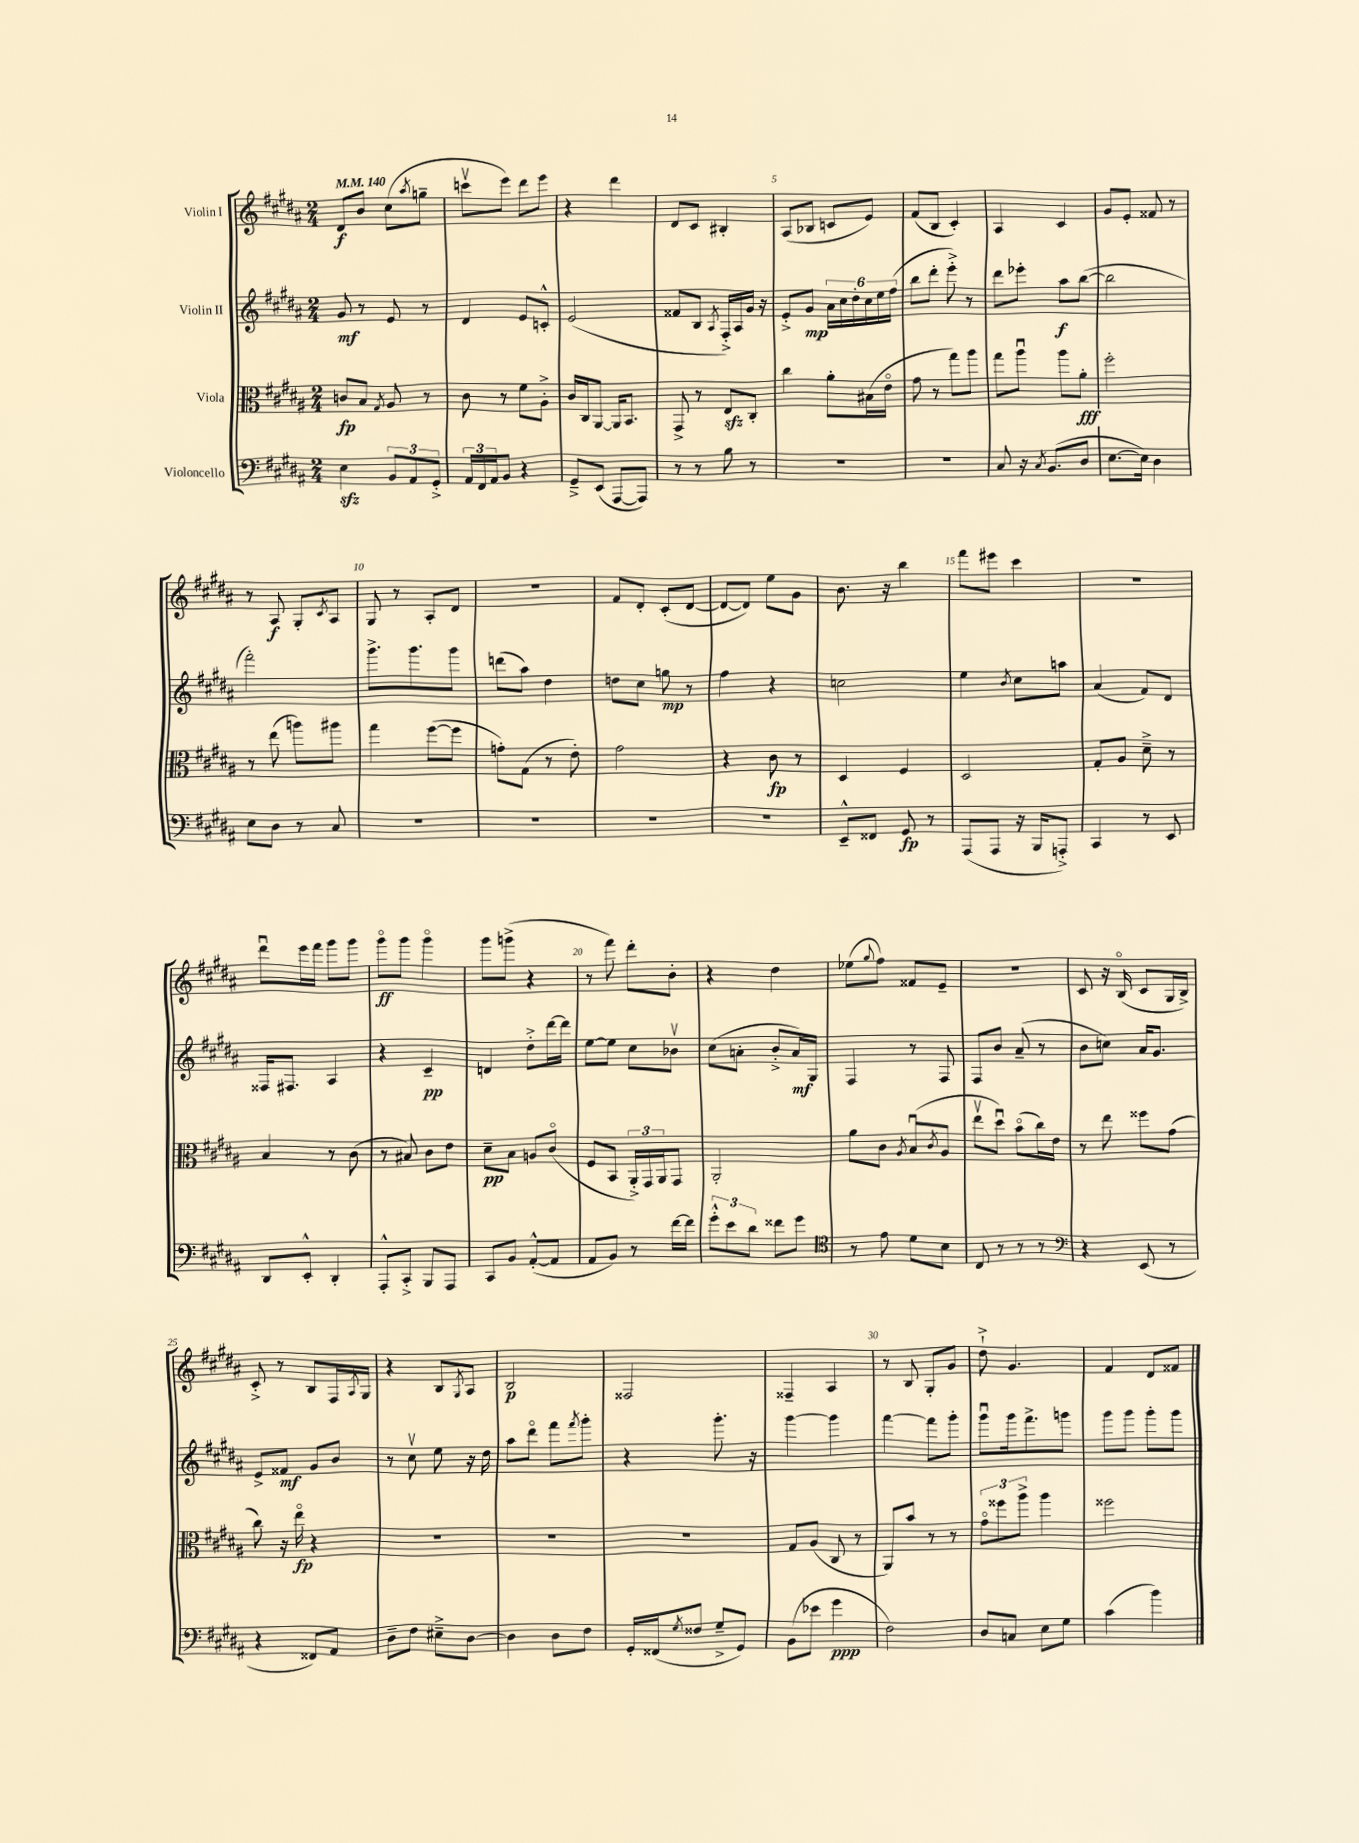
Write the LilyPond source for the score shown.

<<
\new StaffGroup <<
\new Staff = "s0" \with { instrumentName = "Violin I" } {
    \clef treble \key b \major \numericTimeSignature \time 2/4 \tempo 4 = 140
    dis'8\f b'8 cis''8( \acciaccatura { ais''8 } g''8-- |
    c'''8\upbow e'''8) dis'''8 e'''8 |
    r4 dis'''4 |
    dis'8 cis'8 bis4-. |
    ais8( bes8 c'8 e'8) |
    fis'8( b8 cis'4-.) |
    ais4 cis'4 |
    gis'8 e'8-. fisis'8 r8 |
    r8 ais8\f gis8-. \acciaccatura { cis'8 } ais8 |
    gis8 r8 ais8-. dis'8 |
    R2 |
    fis'8 dis'8-. cis'8-.( dis'8~ |
    dis'8~ dis'8) e''8 gis'8 |
    b'8. r16 b''4 |
    fis'''8 eis'''8 cis'''4 |
    R2 |
    dis'''8\downbow e'''16 fis'''16 gis'''8 gis'''8 |
    gis'''8\flageolet\ff gis'''8 gis'''4\flageolet |
    gis'''8 g'''8->( r4 |
    r8 fis'''8) dis'''8-. b'8-. |
    r4 dis''4 |
    ees''8( \appoggiatura { gis''8 } fis''8) fisis'8 e'8-- |
    r2 |
    cis'8 r16 b16\flageolet( cis'8 gis16 b16->) |
    cis'8-.-> r8 b8 fis16 \acciaccatura { ais8 } gis16 |
    r4 b8 \acciaccatura { gis8 } ais8 |
    b2\p |
    fisis2 |
    fisis4-- ais4 |
    r8 b8 gis8-. gis'8 |
    dis''8-!-> gis'4. |
    fis'4 dis'8 fisis'8 \bar "|." |
}
\new Staff = "s1" \with { instrumentName = "Violin II" } {
    \clef treble \key b \major \numericTimeSignature \time 2/4
    gis'8\mf r8 e'8 r8 |
    dis'4 e'8 c'8-.-^ |
    e'2( |
    fisis'8 b8 \acciaccatura { ais8 } fis16-.->) ais16 gis'16 r16 |
    e'8-.-> gis'8\mp \tuplet 6/4 { ais'16 cis''16 dis''16-. cis''16 e''16 fis''16( } |
    b''8 dis'''8-. e'''8-.->) r8 |
    dis'''8 ees'''8-. ais''8\f b''8~( |
    b''2 |
    fis'''2-.) |
    gis'''8.-> gis'''8. gis'''8 |
    d'''8( ais''8) dis''4 |
    d''8 cis''8 g''8\mp r8 |
    fis''4 r4 |
    c''2 |
    e''4 \acciaccatura { b'8 } cis''8 a''8 |
    ais'4( fis'8) dis'8 |
    fisis16 fis8. ais4 |
    r4 cis'4--\pp |
    d'4 dis''8-.-> dis'''16~ dis'''16 |
    e''8~ e''8 cis''8 bes'8\upbow |
    cis''8( a'8-. b'8-.-> a'16\mf) gis16 |
    fis4 r8 fis8 |
    fis8 b'8 ais'8--( r8 |
    b'8 c''8) ais'16 gis'8. |
    e'8-> fisis'8\mf gis'8 b'8 |
    r8 cis''8\upbow e''8 r16 dis''16 |
    ais''8 dis'''8\flageolet fis'''8 \acciaccatura { fis'''8 } gis'''8-. |
    r4 gis'''8.-. r16 |
    gis'''4~ gis'''4 |
    fis'''4~ fis'''8 gis'''8-. |
    gis'''8\downbow gis'''16 fis'''8.-> g'''8 |
    gis'''8 gis'''8 gis'''8-. gis'''8 \bar "|." |
}
\new Staff = "s2" \with { instrumentName = "Viola" } {
    \clef alto \key b \major \numericTimeSignature \time 2/4
    c'8\fp b8 \acciaccatura { gis8 } ais8 r8 |
    cis'8 r8 fis'8 ais8-.-> |
    cis'16 cis16 ais,8~ ais,16 b,8. |
    gis,8-> r8 e8\sfz cis8-. |
    cis''4 ais'8-. bis16( e'16\flageolet |
    gis'8 r8 gis''8) ais''8 |
    gis''8 ais''8\downbow ais''8 ais'8-.\fff |
    fis''2-. |
    r8 e''8( a''8) ais''8 |
    gis''4 fis''8~( fis''8 |
    g'8-.) gis8( r8 e'8-.) |
    gis'2 |
    r4 cis'8\fp r8 |
    dis4 fis4 |
    dis2 |
    gis8-. ais8 dis'8---> r8 |
    b4 r8 cis'8( |
    r8 bis8) cis'8 e'8 |
    dis'8--\pp b8 a8 cis'8\flageolet( |
    fis8 b,8 \tuplet 3/2 { ais,16-.->) gis,16 ais,16 } gis,8 |
    ais,2-. |
    ais'8 cis'8 \acciaccatura { ais8 } b8\downbow( \acciaccatura { cis'8 } ais8 |
    e''8\upbow dis''8\downbow) b'8\flageolet( cis''16) e'16 |
    r8 e''8 fisis''8 gis'8( |
    cis''8) r16 e''16\flageolet\fp r4 |
    R2 |
    R2 |
    R2 |
    gis8 ais8( cis8 r8 |
    ais,8) b'8 r8 r8 |
    \tuplet 3/2 { gis'8\flageolet fisis''8 ais''8-> } ais''4 |
    fisis''2 \bar "|." |
}
\new Staff = "s3" \with { instrumentName = "Violoncello" } {
    \clef bass \key b \major \numericTimeSignature \time 2/4
    e4\sfz \tuplet 3/2 { b,8 ais,8 gis,8-.-> } |
    \tuplet 3/2 { ais,16 fis,16 ais,16 } b,8 r4 |
    gis,8---> e,8( ais,,8~ ais,,8) |
    r8 r8 b8 r8 |
    R2 |
    R2 |
    cis8 r16 \acciaccatura { cis8 } b,8.( dis8 |
    e8.~ e16) dis4 |
    e8 dis8 r8 cis8 |
    R2 |
    R2 |
    R2 |
    R2 |
    e,8---^ fisis,8 gis,8\fp r8 |
    ais,,8( ais,,8 r16 b,,16 a,,8-.->) |
    cis,4 r8 e,8 |
    dis,8 e,8-.-^ dis,4-. |
    ais,,8-.-^ cis,8-.-> b,,8 ais,,8 |
    cis,8 b,8 ais,8~-.-^( ais,8 |
    ais,8 b,8) r8 fis'16~ fis'16 |
    \tuplet 3/2 { gis'8-.-^ e'8 dis'8 } fisis'8 gis'8 |
    \clef tenor r8 e'8 dis'8 b8 |
    cis8 r8 r8 r8 |
    \clef bass r4 e,8( r8 |
    r4 fisis,8) ais,8 |
    dis8-- fis8 eis8---> dis8~ |
    dis4 dis8 fis8 |
    gis,16-. fisis,16( \acciaccatura { gis8 } fisis8 gis8---> gis,8) |
    b,8( ees'8 gis'4\ppp |
    fis2) |
    dis8 c8 e8 gis8 |
    cis'4( b'4) \bar "|." |
}
>>
>>
\layout { \context { \Score \override BarNumber.break-visibility = ##(#f #t #t) barNumberVisibility = #(every-nth-bar-number-visible 5) } }
